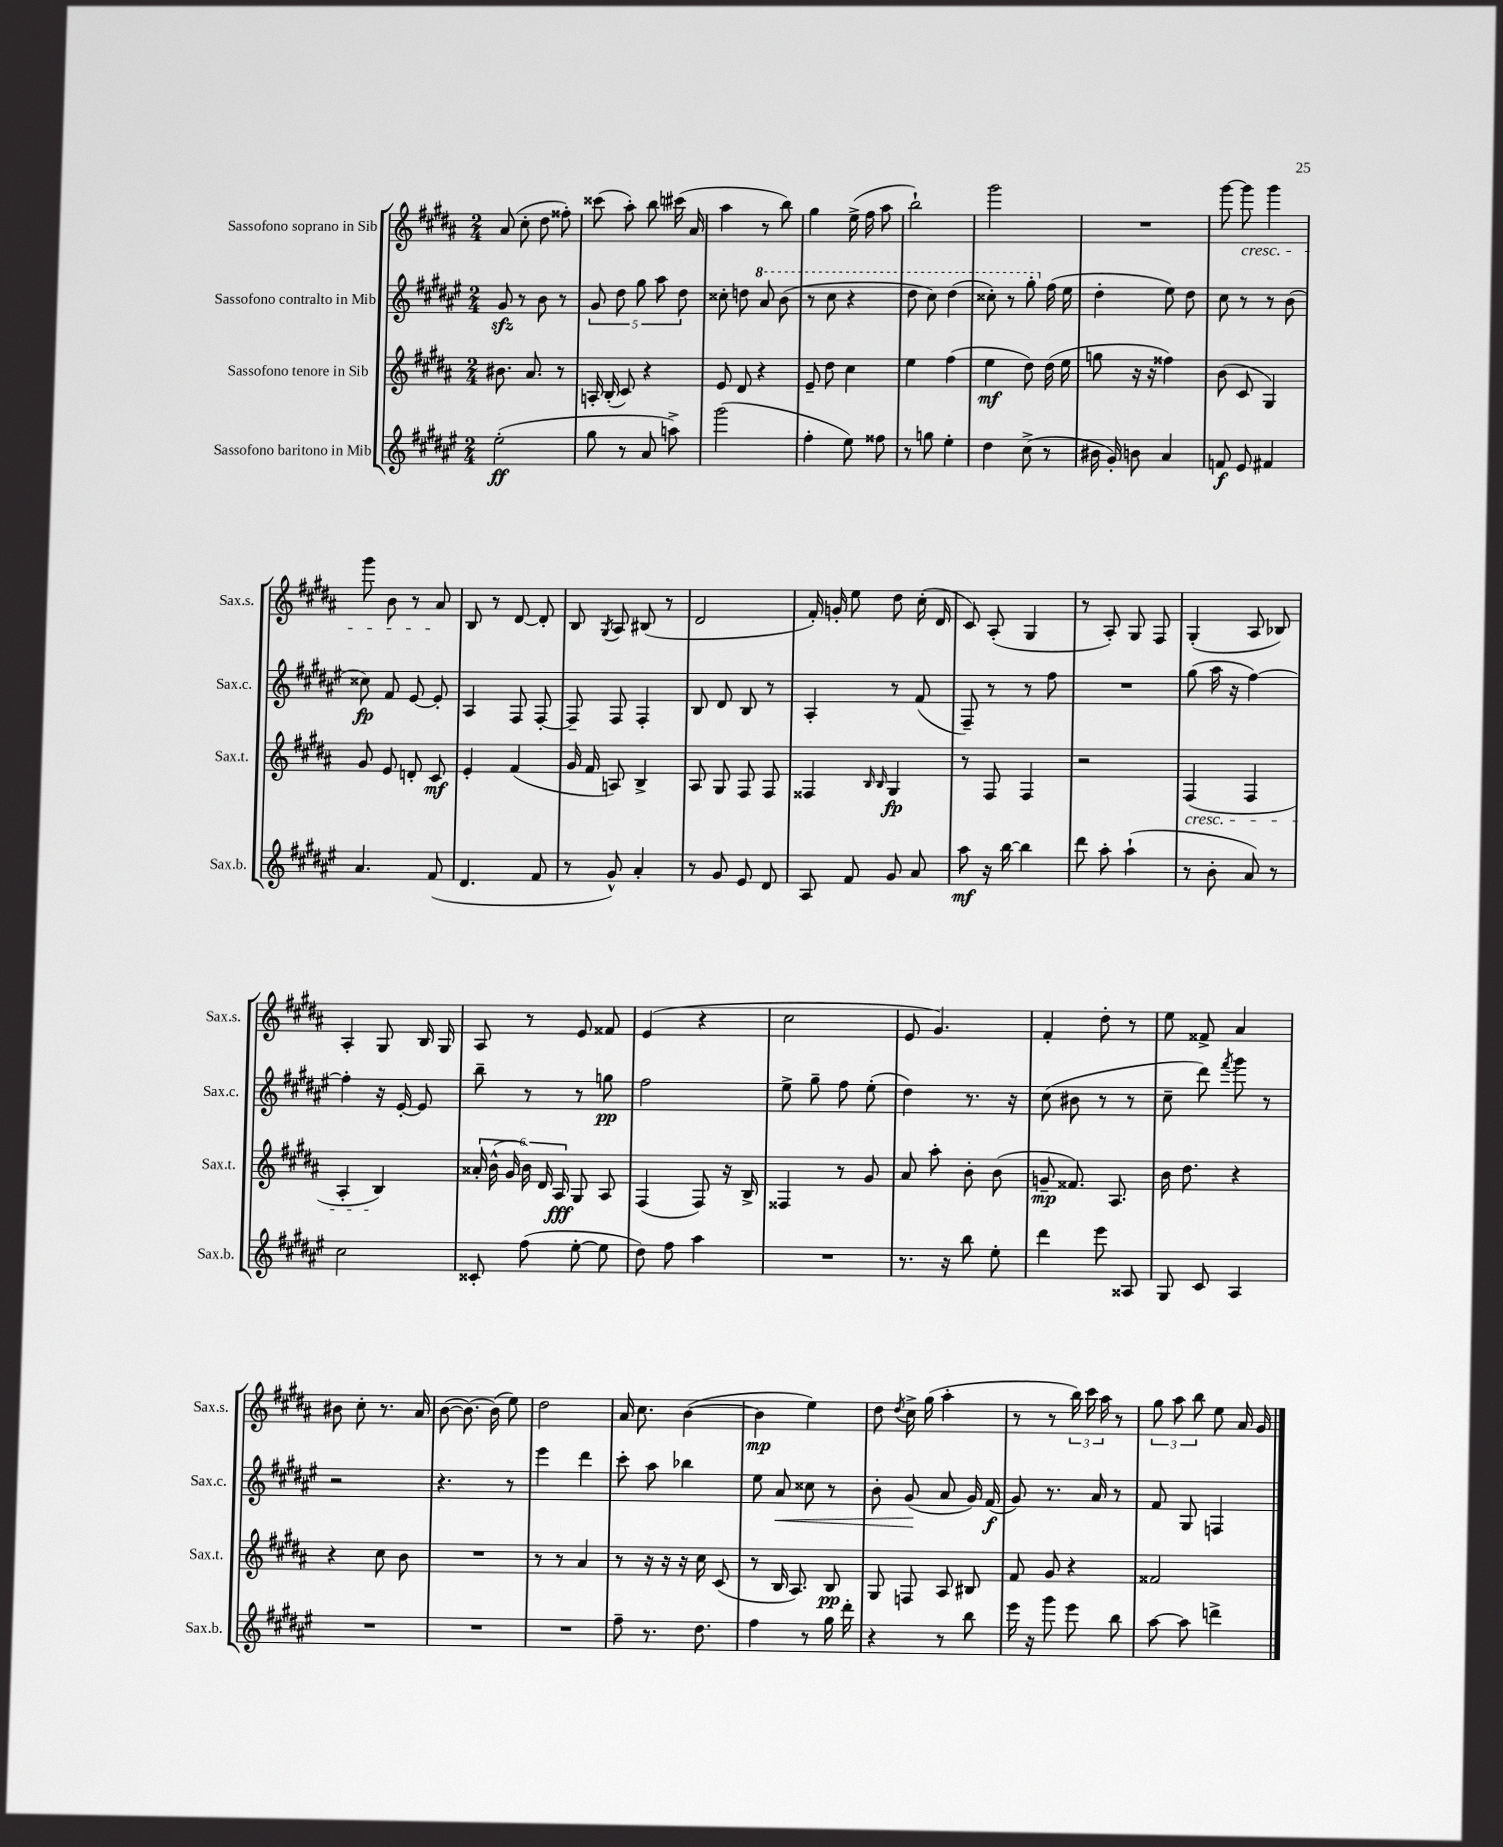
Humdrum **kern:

**kern	**dynam	**kern	**dynam	**kern	**dynam	**kern	**dynam
*part4	*part4	*part3	*part3	*part2	*part2	*part1	*part1
*staff4	*staff4	*staff3	*staff3	*staff2	*staff2	*staff1	*staff1
*I"Sassofono baritono in Mib	*	*I"Sassofono tenore in Sib	*	*I"Sassofono contralto in Mib	*	*I"Sassofono soprano in Sib	*
*I'Sax.b.	*	*I'Sax.t.	*	*I'Sax.c.	*	*I'Sax.s.	*
*clefG2	*	*clefG2	*	*clefG2	*	*clefG2	*
*k[f#c#g#d#a#e#]	*	*k[f#c#g#d#a#]	*	*k[f#c#g#d#a#e#]	*	*k[f#c#g#d#a#]	*
*M2/4	*	*M2/4	*	*M2/4	*	*M2/4	*
=1	=1	=1	=1	=1	=1	=1	=1
(2ee#'\	ff	8.b#X\	.	8g#zz/	.	(8a#/	.
.	.	.	.	8r	.	8cc#'\	.
.	.	8.a#/	.	.	.	.	.
.	.	.	.	8b\	.	8dd#\	.
.	.	8r	.	8r	.	8ff##X'\)	.
=2	=2	=2	=2	=2	=2	=2	=2
8gg#\	.	16An'/	.	10g#/	.	(8ccc##X\	.
.	.	(16B'/	.	.	.	.	.
.	.	.	.	10dd#\	.	.	.
8r	.	8c#/)	.	.	.	8aa#'\)	.
.	.	.	.	10gg#\	.	.	.
8a#/	.	4r	.	.	.	8bb\	.
.	.	.	.	10aa#\	.	.	.
8aan^\)	.	.	.	.	.	(16ccc#X\	.
.	.	.	.	10dd#\	.	.	.
.	.	.	.	.	.	16a#/	.
=3	=3	=3	=3	=3	=3	=3	=3
(2ggg#\	.	8e/	.	8cc##X'\	.	4aa#\	.
.	.	8d#/	.	8ddn\	.	.	.
*	*	*	*	*8va	*	*	*
.	.	4r	.	8aa#/	.	8r	.
.	.	.	.	(8bb\	.	8bb\)	.
=4	=4	=4	=4	=4	=4	=4	=4
4ff#'\	.	8e~/	.	8r	.	4gg#\	.
.	.	8dd#\	.	8ccc#\	.	.	.
8ee#\)	.	4cc#\	.	4r	.	(16ee^\	.
.	.	.	.	.	.	16ff#\	.
8ff##X\	.	.	.	.	.	8aa#\	.
=5	=5	=5	=5	=5	=5	=5	=5
8r	.	4ee\	.	8ddd#\	.	2bb`\)	.
8ggn\	.	.	.	8ccc#\)	.	.	.
4ee#'\	.	(4ff#\	.	(4ddd#\	.	.	.
=6	=6	=6	=6	=6	=6	=6	=6
4dd#\	.	4ee\	mf	8ccc##X'\)	.	2ggg#\	.
.	.	.	.	8r	.	.	.
(8cc#^\	.	8dd#\)	.	8ggg#'\	.	.	.
*	*	*	*	*X8va	*	*	*
8r	.	(16dd#\	.	(16ff#\	.	.	.
.	.	16ee\	.	16ee#\	.	.	.
=7	=7	=7	=7	=7	=7	=7	=7
16b#X\	.	8ggn\	.	4dd#'\	.	2r	.
16g#'/)	.	.	.	.	.	.	.
8bn\	.	16r	.	.	.	.	.
.	.	16r	.	.	.	.	.
4a#/	.	4ff##X\)	.	8ee#\)	.	.	.
.	.	.	.	8dd#\	.	.	.
=8	=8	=8	=8	=8	=8	=8	=8
8fn/	f	(8b\	.	8cc#\	.	[8ggg#\	.
!	!	!	!	!	!	!LO:TX:b:i:t=cresc.	!
8e#/	.	8c#/	.	8r	.	8ggg#\]	.
4f#X/	.	4G#/)	.	8r	.	4ggg#\	.
.	.	.	.	(8b\	.	.	.
!!LO:LB:g=z
=9	=9	=9	=9	=9	=9	=9	=9
4.a#/	.	8g#/	.	8cc##X\)	fp	8ggg#\	.
.	.	8e/	.	8f#/	.	8b\	.
.	.	8dn'/	.	[8e#/	.	8r	.
(8f#/	.	8c#/	mf	8e#'/]	.	8a#/	.
=10	=10	=10	=10	=10	=10	=10	=10
4.d#/	.	4e'/	.	4A#/	.	8B/	.
.	.	.	.	.	.	8r	.
.	.	(4f#/	.	8F#/	.	[8d#/	.
8f#/	.	.	.	[8F#'/	.	8d#'/]	.
=11	=11	=11	=11	=11	=11	=11	=11
8r	.	16g#/	.	8F#~/]	.	8B/	.
.	.	16f#/	.	.	.	.	.
.	.	.	.	.	.	8qG#/	.
8g#^^/)	.	8An/)	.	8F#/	.	8A#/	.
4a#'/	.	4B^/	.	4F#'/	.	(8B#X/	.
.	.	.	.	.	.	8r	.
=12	=12	=12	=12	=12	=12	=12	=12
8r	.	8A#/	.	8B/	.	2d#/	.
8g#/	.	8G#/	.	8d#/	.	.	.
8e#/	.	8F#/	.	8B/	.	.	.
8d#/	.	8F#/	.	8r	.	.	.
=13	=13	=13	=13	=13	=13	=13	=13
8A#/	.	4F##X/	.	4A#'/	.	16f#'/)	.
.	.	.	.	.	.	16gn'/	.
8f#/	.	.	.	.	.	8ee\	.
.	.	16qqB/	.	.	.	.	.
.	.	16qqB/	.	.	.	.	.
8g#/	.	4G#/	fp	8r	.	8dd#\	.
8a#/	.	.	.	(8f#/	.	(16cc#'\	.
.	.	.	.	.	.	16d#/	.
=14	=14	=14	=14	=14	=14	=14	=14
8aa#\	mf	8r	.	8F#~/)	.	8c#/)	.
16r	.	8F#/	.	8r	.	(8A#'/	.
[16bb\	.	.	.	.	.	.	.
4bb\]	.	4F#/	.	8r	.	4G#/	.
.	.	.	.	8ff#\	.	.	.
=15	=15	=15	=15	=15	=15	=15	=15
8ddd#\	.	2r	.	2r	.	8r	.
8aa#'\	.	.	.	.	.	8A#'/)	.
(4aa#`\	.	.	.	.	.	8G#/	.
.	.	.	.	.	.	8F#/	.
=16	=16	=16	=16	=16	=16	=16	=16
!	!	!LO:TX:b:i:t=cresc.	!	!	!	!	!
8r	.	(4F#/	.	(8gg#\	.	(4G#'/	.
8b'\	.	.	.	16aa#\	.	.	.
.	.	.	.	16r	.	.	.
8a#/)	.	4F#/	.	[4ff#\)	.	8A#/	.
8r	.	.	.	.	.	8B-X/)	.
!!LO:LB:g=z
=17	=17	=17	=17	=17	=17	=17	=17
2cc#\	.	4A#'/	.	4ff#'\]	.	4A#'/	.
.	.	4B/)	.	16r	.	8G#/	.
.	.	.	.	[16e#'/	.	.	.
.	.	.	.	8e#/]	.	16B/	.
.	.	.	.	.	.	16G#/	.
=18	=18	=18	=18	=18	=18	=18	=18
8c##X'/	.	24a##X'/	.	8bb~\	.	8A#/	.
.	.	(24b^^\	.	.	.	.	.
.	.	24g#/	.	.	.	.	.
(8ff#\	.	24b\)	.	8r	.	8r	.
.	.	24d#/	.	.	.	.	.
.	.	24A#/	fff	.	.	.	.
[8ee#'\	.	8G#/	.	8r	.	8e/	.
8ee#\]	.	8A#/	.	8ggn\	pp	8f##X/	.
=19	=19	=19	=19	=19	=19	=19	=19
8dd#\)	.	(4F#/	.	2ff#\	.	(4e/	.
8ff#\	.	.	.	.	.	.	.
4aa#\	.	8F#/)	.	.	.	4r	.
.	.	16r	.	.	.	.	.
.	.	16B^/	.	.	.	.	.
=20	=20	=20	=20	=20	=20	=20	=20
2r	.	4F##X/	.	8ee#^\	.	2cc#\	.
.	.	.	.	8gg#~\	.	.	.
.	.	8r	.	8ff#\	.	.	.
.	.	8g#/	.	(8ee#'\	.	.	.
=21	=21	=21	=21	=21	=21	=21	=21
8.r	.	8a#/	.	4dd#\)	.	8e/	.
.	.	8aa#'\	.	.	.	4.g#/)	.
16r	.	.	.	.	.	.	.
8bb\	.	8b'\	.	8.r	.	.	.
8ee#'\	.	(8b\	.	.	.	.	.
.	.	.	.	16r	.	.	.
=22	=22	=22	=22	=22	=22	=22	=22
4ddd#\	.	8gn~/	mp	(8cc#\	.	4f#'/	.
.	.	8.f##X/)	.	8b#X\	.	.	.
8eee#\	.	.	.	8r	.	8dd#'\	.
.	.	8.A#/	.	.	.	.	.
8A##X/	.	.	.	8r	.	8r	.
=23	=23	=23	=23	=23	=23	=23	=23
8G#/	.	16b\	.	8cc#~\	.	8ee\	.
.	.	8.dd#\	.	.	.	.	.
8c#/	.	.	.	8ddd#\)	.	8f##X^/	.
.	.	.	.	8qfff#/	.	.	.
4A#/	.	4r	.	8ggg#\	.	4a#/	.
.	.	.	.	8r	.	.	.
!!LO:LB:g=z
=24	=24	=24	=24	=24	=24	=24	=24
2r	.	4r	.	2r	.	8b#X\	.
.	.	.	.	.	.	8cc#'\	.
.	.	8cc#\	.	.	.	8.r	.
.	.	8b\	.	.	.	.	.
.	.	.	.	.	.	16a#/	.
=25	=25	=25	=25	=25	=25	=25	=25
2r	.	2r	.	4.r	.	([8b\	.
.	.	.	.	.	.	8.b\_)	.
.	.	.	.	.	.	(16b\]	.
.	.	.	.	8r	.	8ee\)	.
=26	=26	=26	=26	=26	=26	=26	=26
2r	.	8r	.	4eee#\	.	2dd#\	.
.	.	8r	.	.	.	.	.
.	.	4a#/	.	4ddd#\	.	.	.
=27	=27	=27	=27	=27	=27	=27	=27
8ff#~\	.	8r	.	8ccc#'\	.	16a#/	.
.	.	.	.	.	.	8.cc#\	.
8.r	.	16r	.	8aa#\	.	.	.
.	.	16r	.	.	.	.	.
.	.	16r	.	4bb-X\	.	([4b\	.
8.dd#\	.	16cc#\	.	.	.	.	.
.	.	(8c#/	.	.	.	.	.
=28	=28	=28	=28	=28	=28	=28	=28
4ff#\	.	8r	.	8ee#\	.	4b\]	mp
!	!	!	!	!	!LO:HP:b	!	!
.	.	16B/	.	8a#/	<	.	.
.	.	8.A#/)	.	.	.	.	.
8r	.	.	.	8cc##X\	.	4ee\)	.
16gg#\	.	8B/	pp	8r	.	.	.
16ddd#'\	.	.	.	.	.	.	.
=29	=29	=29	=29	=29	=29	=29	=29
4r	.	8G#/	.	8b'\	.	8dd#\	.
.	.	.	.	.	.	8qdd#/	.
.	.	8Fn/	.	(8g#/	.	16cc#^\	.
.	.	.	.	.	.	(16gg#\	.
8r	.	8A#/	.	8a#/	[	4aa#'\	.
8bb\	.	8B#X/	.	16g#/)	.	.	.
.	.	.	.	(16f#/	f	.	.
=30	=30	=30	=30	=30	=30	=30	=30
16eee#\	.	8f#/	.	8g#/)	.	8r	.
16r	.	.	.	.	.	.	.
8ggg#\	.	8g#/	.	8.r	.	8r	.
8eee#\	.	4r	.	.	.	24bb\)	.
.	.	.	.	.	.	24ccc#\	.
.	.	.	.	16a#/	.	.	.
.	.	.	.	.	.	24aa#\	.
8bb\	.	.	.	8r	.	8r	.
=31	=31	=31	=31	=31	=31	=31	=31
[8aa#\	.	2f##X/	.	8f#/	.	12gg#\	.
.	.	.	.	.	.	12aa#\	.
8aa#\]	.	.	.	8G#/	.	.	.
.	.	.	.	.	.	12bb\	.
4dddn^\	.	.	.	4Fn/	.	8ee\	.
.	.	.	.	.	.	16a#/	.
.	.	.	.	.	.	16g#/	.
==	==	==	==	==	==	==	==
*-	*-	*-	*-	*-	*-	*-	*-
